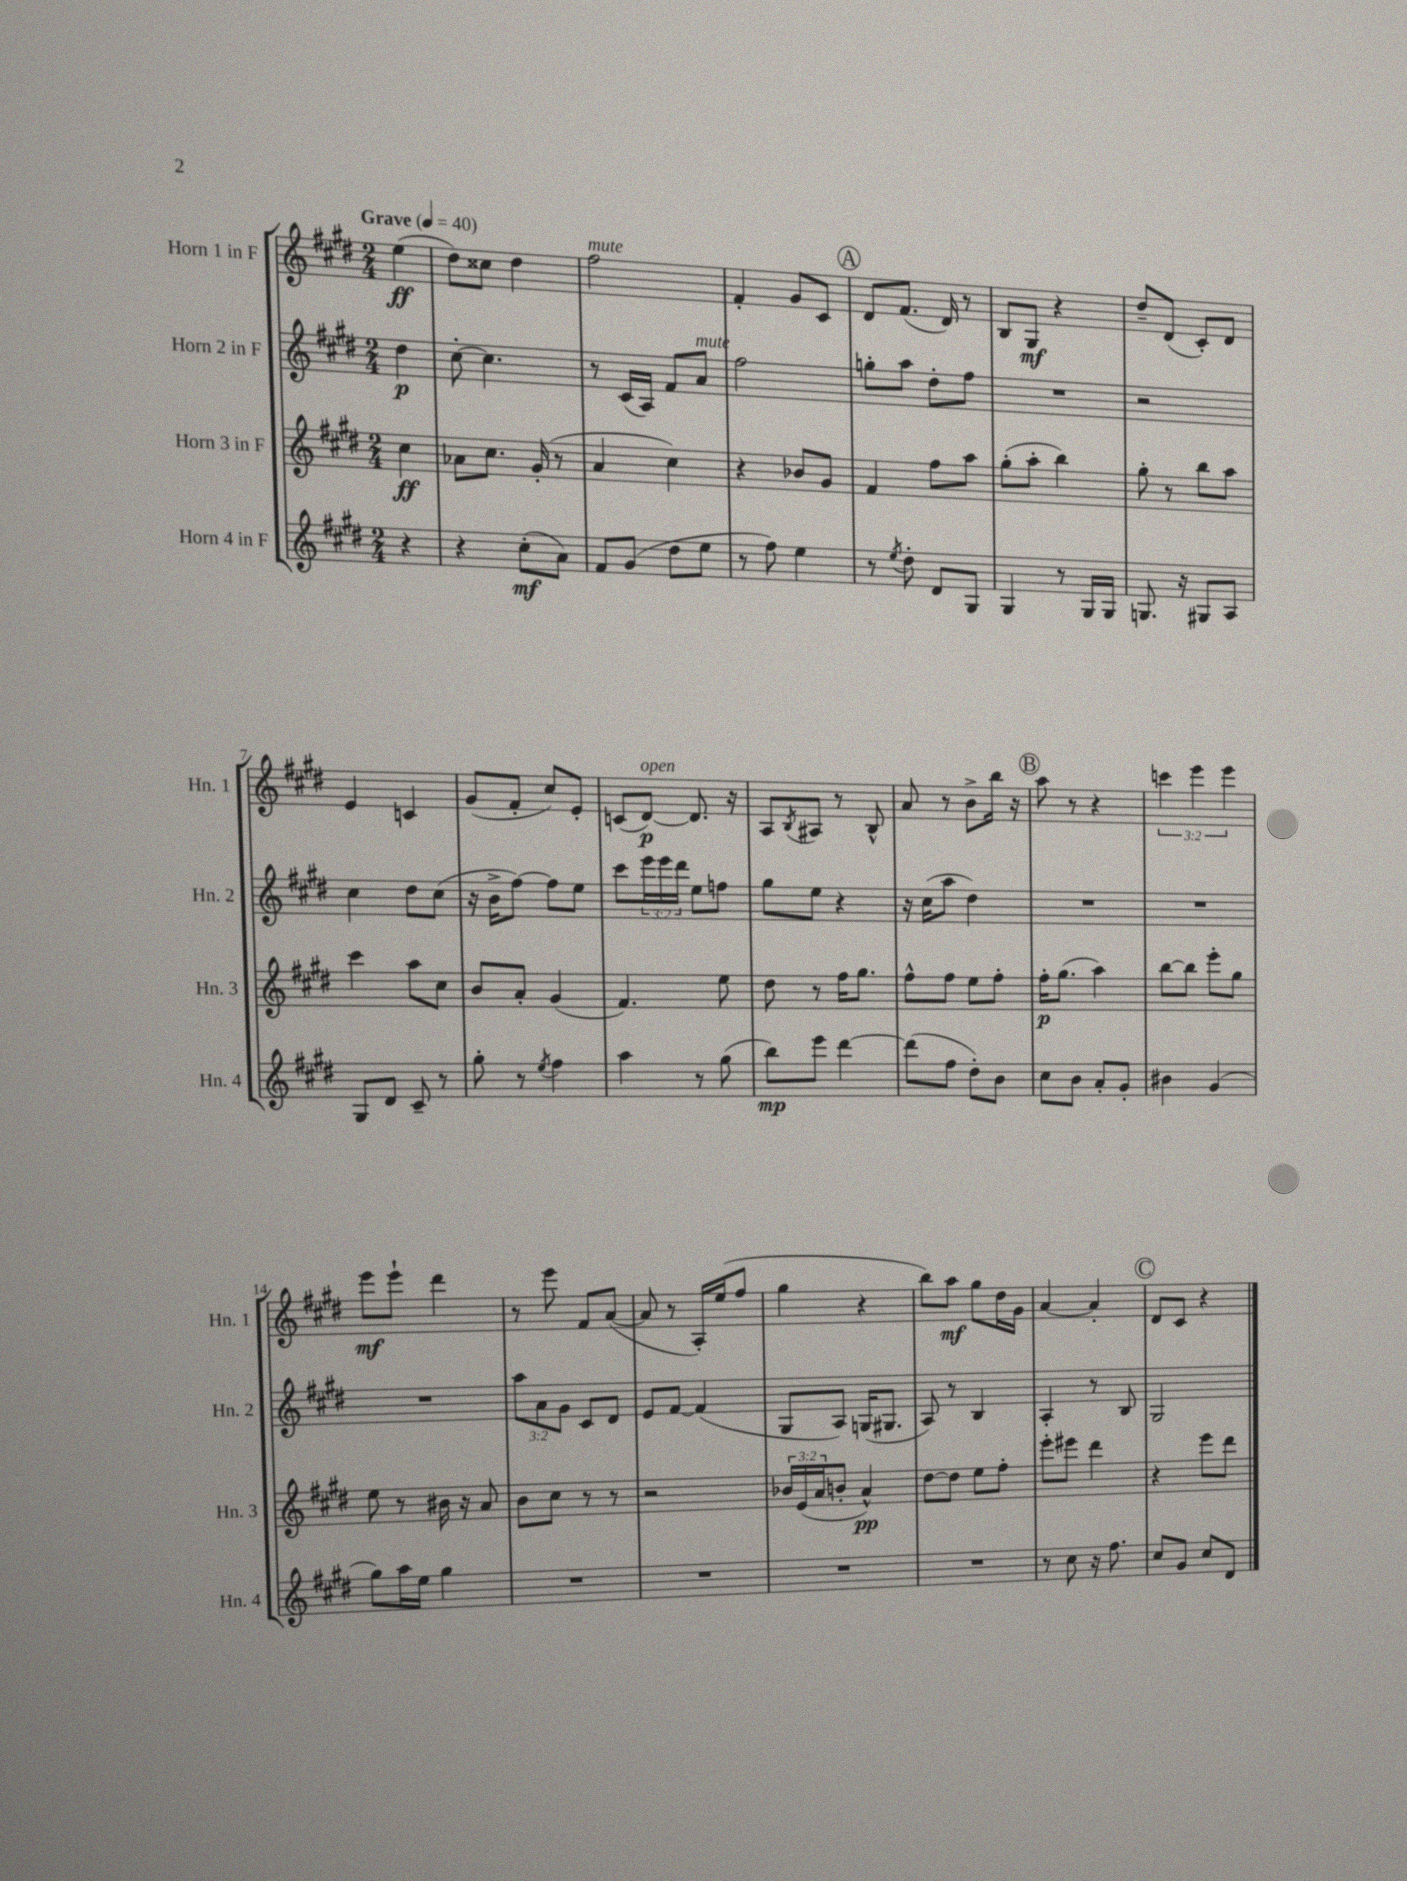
<<
\new StaffGroup <<
\new Staff = "s0" \with { instrumentName = "Horn 1 in F" shortInstrumentName = "Hn. 1" } {
    \clef treble \key e \major \numericTimeSignature \time 2/4 \override Staff.TupletNumber.text = #tuplet-number::calc-fraction-text \partial 4 \tempo "Grave" 4 = 40
    e''4\ff( |
    dis''8) cisis''8 dis''4 |
    fis''2^\markup { \italic "mute" } |
    fis'4-. gis'8 cis'8 |
    \mark \markup { \circle "A" } dis'8 fis'8.( dis'16) r8 |
    b8 gis8\mf r4 |
    dis''8-- dis'8( cis'8-.) dis'8 |
    e'4 c'4 |
    gis'8( fis'8-. cis''8) e'8-. |
    c'8( dis'8~\p^\markup { \italic "open" }) dis'8. r16 |
    a8 \acciaccatura { b8 } ais8 r8 b8-^ |
    a'8 r8 b'8-> b''16 r16 |
    \mark \markup { \circle "B" } a''8 r8 r4 |
    \tuplet 3/2 { c'''4 e'''4 e'''4 } |
    e'''8\mf e'''8-! dis'''4 |
    r8 e'''8 fis'8 a'8~( |
    a'8 r8 a16-.) e''16( fis''8 |
    gis''4 r4 |
    b''8) a''8\mf gis''8 dis''16 gis'16 |
    a'4~ a'4-. |
    \mark \markup { \circle "C" } dis'8 cis'8 r4 \bar "|." |
}
\new Staff = "s1" \with { instrumentName = "Horn 2 in F" shortInstrumentName = "Hn. 2" } {
    \clef treble \key e \major \numericTimeSignature \time 2/4 \override Staff.TupletNumber.text = #tuplet-number::calc-fraction-text \partial 4
    dis''4\p |
    cis''8~-. cis''4. |
    r8 cis'16( a16) fis'8 a'8^\markup { \italic "mute" } |
    fis''2 |
    \mark \markup { \circle "A" } g''8-. a''8 dis''8-. fis''8 |
    R2 |
    r2 |
    cis''4 dis''8 cis''8( |
    r16 b'16-> fis''8~) fis''8 e''8 |
    cis'''8 \tuplet 3/2 { e'''16 e'''16 dis'''16 } e''8 f''8 |
    gis''8 e''8 r4 |
    r16 cis''16( a''8 dis''4) |
    \mark \markup { \circle "B" } R2 |
    R2 |
    R2 |
    \tuplet 3/2 { a''8 a'8 gis'8 } cis'8 dis'8 |
    e'8 fis'8~ fis'4( |
    gis8 a8) g16( gis8. |
    a8) r8 b4 |
    a4-. r8 b8 |
    \mark \markup { \circle "C" } gis2 \bar "|." |
}
\new Staff = "s2" \with { instrumentName = "Horn 3 in F" shortInstrumentName = "Hn. 3" } {
    \clef treble \key e \major \numericTimeSignature \time 2/4 \override Staff.TupletNumber.text = #tuplet-number::calc-fraction-text \partial 4
    cis''4\ff |
    aes'8 cis''8. gis'16-.( r8 |
    a'4 cis''4) |
    r4 bes'8 gis'8 |
    \mark \markup { \circle "A" } fis'4 fis''8 a''8 |
    gis''8-.( a''8-. b''4) |
    gis''8-. r8 b''8 a''8 |
    cis'''4 a''8 cis''8 |
    b'8 a'8-. gis'4( |
    fis'4.) e''8 |
    dis''8 r8 fis''16 gis''8. |
    fis''8-^ fis''8 e''8 fis''8-. |
    \mark \markup { \circle "B" } fis''16-.\p gis''8.( a''4) |
    b''8~ b''8 e'''8-. gis''8 |
    e''8 r8 bis'16 r16 a'8 |
    b'8 cis''8 r8 r8 |
    r2 |
    \tuplet 3/2 { bes'16 e'16( a'16 } b'8-. a'4-^\pp) |
    dis''8~ dis''8 e''8 fis''8-. |
    e'''8-. eis'''8 dis'''4 |
    \mark \markup { \circle "C" } r4 e'''8 dis'''8 \bar "|." |
}
\new Staff = "s3" \with { instrumentName = "Horn 4 in F" shortInstrumentName = "Hn. 4" } {
    \clef treble \key e \major \numericTimeSignature \time 2/4 \partial 4
    r4 |
    r4 cis''8-.\mf( a'8) |
    fis'8 gis'8( dis''8 e''8 |
    r8 fis''8) e''4 |
    \mark \markup { \circle "A" } r8 \acciaccatura { e''8 } dis''8-. dis'8 gis8 |
    gis4 r8 gis16 gis16 |
    g8. r16 gis8 a8 |
    gis8 dis'8 cis'8-- r8 |
    gis''8-. r8 \acciaccatura { e''8 } fis''4 |
    a''4 r8 gis''8( |
    b''8\mp) e'''8 dis'''4~ |
    dis'''8( fis''8 dis''8-.) b'8 |
    \mark \markup { \circle "B" } cis''8 b'8 a'8-. gis'8-. |
    bis'4 gis'4( |
    gis''8) a''16 e''16 gis''4 |
    R2 |
    R2 |
    R2 |
    R2 |
    r8 cis''8 r16 fis''8. |
    \mark \markup { \circle "C" } cis''8 gis'8 cis''8 dis'8 \bar "|." |
}
>>
>>
